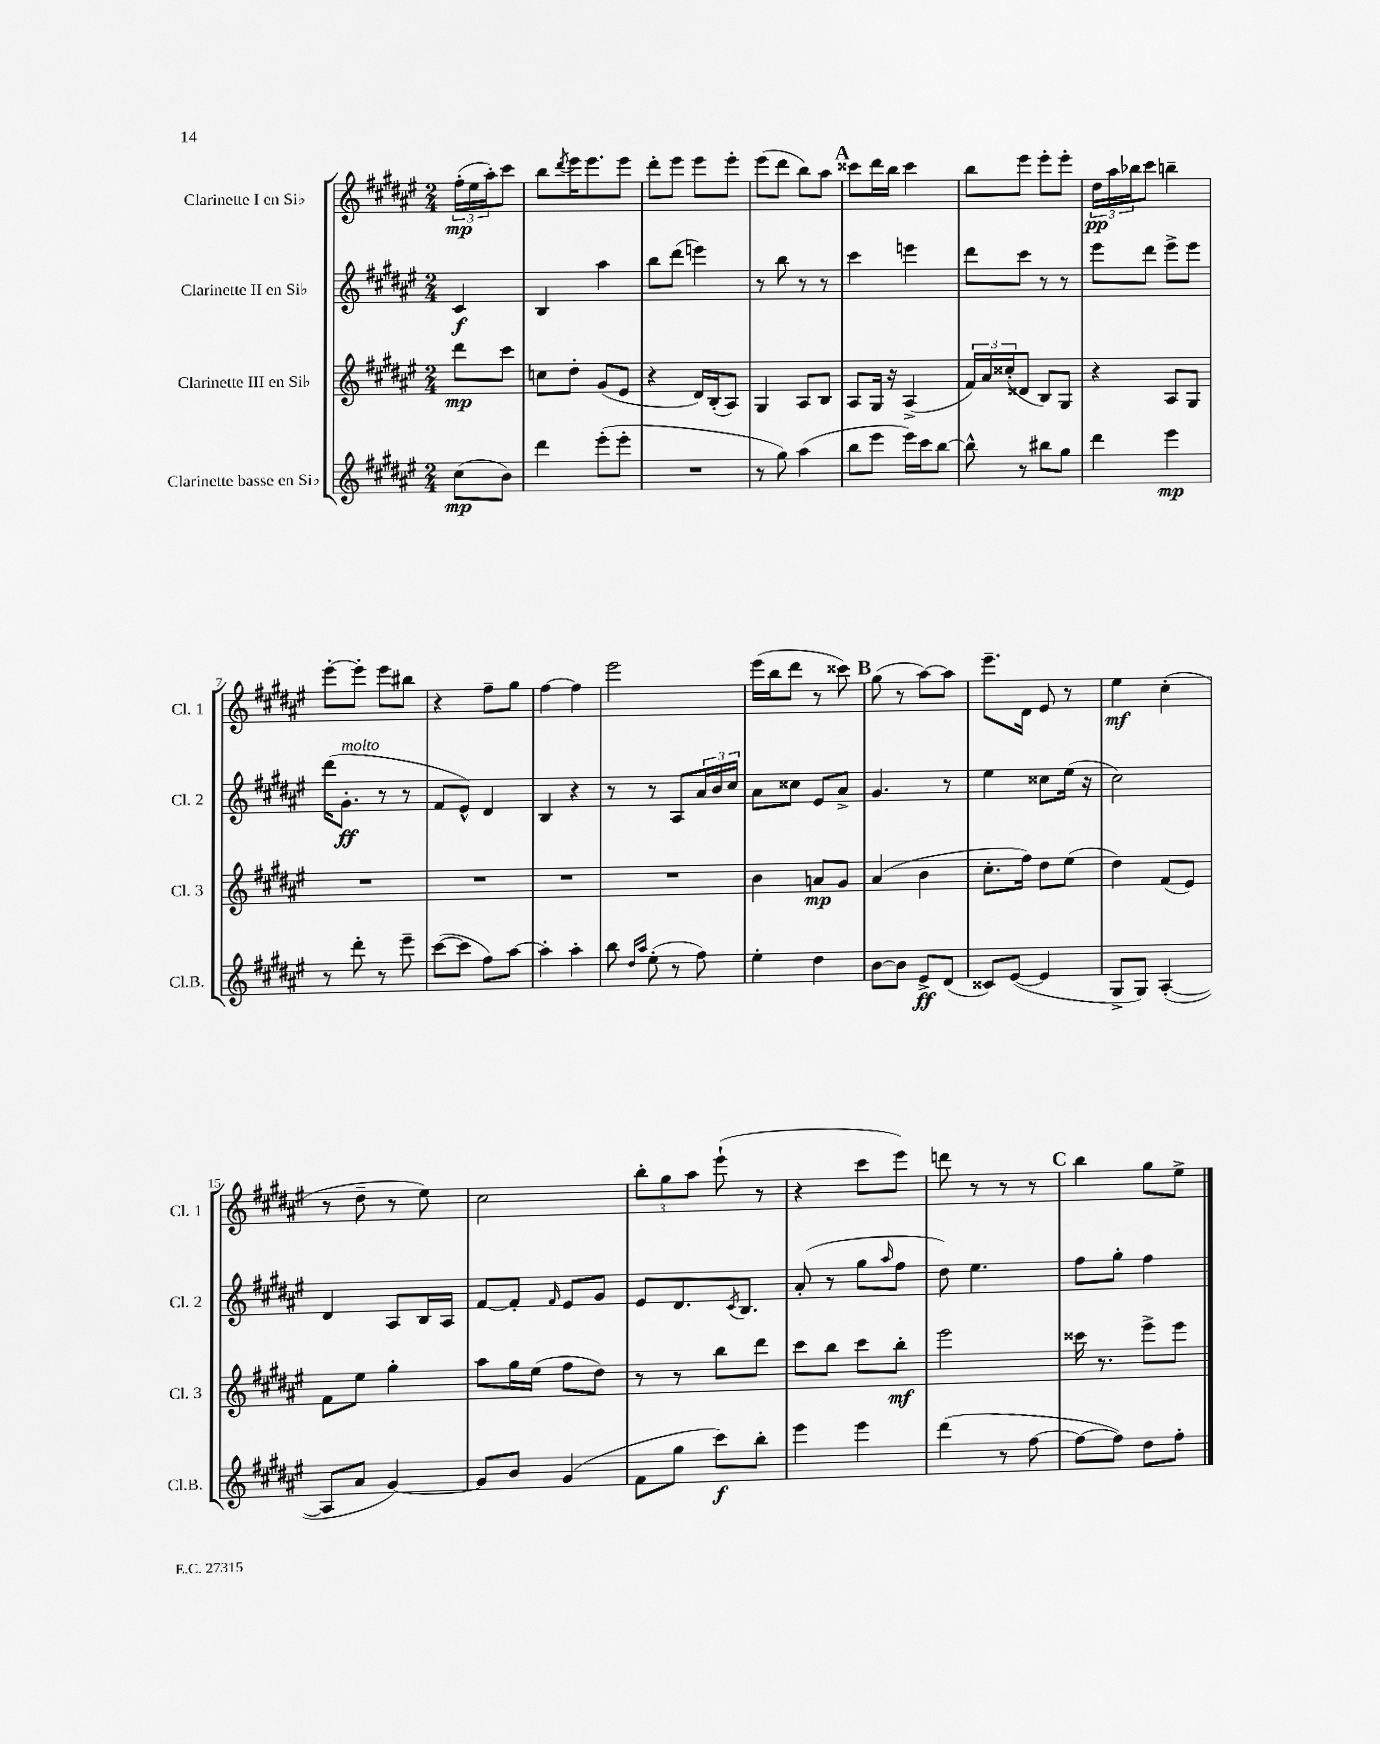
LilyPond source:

<<
\new StaffGroup <<
\new Staff = "s0" \with { instrumentName = "Clarinette I en Sib" shortInstrumentName = "Cl. 1" } {
    \clef treble \key fis \major \numericTimeSignature \time 2/4 \partial 4
    \tuplet 3/2 { fis''16-.\mp( eis''16 ais''16-.) } cis'''8 |
    b''8 \acciaccatura { dis'''8 } eis'''16 eis'''8. eis'''8 |
    dis'''8-. eis'''8 eis'''8 eis'''8-. |
    eis'''8( dis'''8 b''8) ais''8 |
    \mark \markup { \bold "A" } cisis'''8 dis'''16 b''16 cisis'''4 |
    b''8 eis'''8 eis'''8-. eis'''8-. |
    \tuplet 3/2 { dis''16\pp ais''16 bes''16 } cis'''8 b''4-- |
    eis'''8~-. eis'''8-. eis'''8 bis''8 |
    r4 fis''8-- gis''8 |
    fis''4~ fis''4 |
    eis'''2 |
    eis'''16( b''16 dis'''8 r8 cisis'''8) |
    \mark \markup { \bold "B" } gis''8( r8 ais''8~) ais''8 |
    eis'''8.-- dis'16 eis'8 r8 |
    eis''4\mf cis''4-.( |
    r8 dis''8-- r8 eis''8) |
    cis''2 |
    \tuplet 3/2 { b''8-. gis''8 ais''8 } eis'''8-!( r8 |
    r4 cis'''8 eis'''8) |
    d'''8 r8 r8 r8 |
    \mark \markup { \bold "C" } b''4 gis''8 eis''8-> \bar "|." |
}
\new Staff = "s1" \with { instrumentName = "Clarinette II en Sib" shortInstrumentName = "Cl. 2" } {
    \clef treble \key fis \major \numericTimeSignature \time 2/4 \partial 4
    cis'4\f |
    b4 ais''4 |
    b''8 dis'''8( e'''4) |
    r8 b''8 r8 r8 |
    \mark \markup { \bold "A" } cis'''4 e'''4 |
    dis'''8 cis'''8 r8 r8 |
    eis'''8 dis'''8 eis'''8-> eis'''8 |
    dis'''16( gis'8.-.\ff^\markup { \italic "molto" } r8 r8 |
    fis'8 eis'8-^) dis'4 |
    b4 r4 |
    r8 r8 ais8 \tuplet 3/2 { ais'16 b'16 cis''16 } |
    ais'8 cisis''8 eis'8 ais'8-> |
    \mark \markup { \bold "B" } gis'4. r8 |
    eis''4 cisis''8 eis''16( r16 |
    cis''2) |
    dis'4 ais8 b16 ais16 |
    fis'8~ fis'8-. \grace { fis'16 } eis'8 gis'8 |
    eis'8 dis'8. \acciaccatura { cis'8 } b8. |
    ais'8-.( r8 gis''8 \grace { ais''16 } fis''8 |
    dis''8) eis''4. |
    \mark \markup { \bold "C" } fis''8 gis''8-. fis''4 \bar "|." |
}
\new Staff = "s2" \with { instrumentName = "Clarinette III en Sib" shortInstrumentName = "Cl. 3" } {
    \clef treble \key fis \major \numericTimeSignature \time 2/4 \partial 4
    dis'''8\mp cis'''8 |
    c''8 dis''8-. gis'8( eis'8 |
    r4 dis'16) b16-.( ais8) |
    gis4 ais8 b8 |
    \mark \markup { \bold "A" } ais8 gis16 r16 ais4->( |
    \tuplet 3/2 { fis'16) ais'16 cisis''16-.( } disis'8 b8) gis8 |
    r4 ais8 gis8 |
    R2 |
    R2 |
    R2 |
    R2 |
    b'4 a'8\mp gis'8 |
    \mark \markup { \bold "B" } ais'4( b'4 |
    cis''8.-. fis''16) dis''8 eis''8( |
    dis''4) fis'8( eis'8) |
    fis'8 eis''8 gis''4-. |
    ais''8 gis''16 eis''16( fis''8 dis''8) |
    r8 r8 b''8 dis'''8 |
    cis'''8 b''8 cis'''8 b''8-.\mf |
    eis'''2 |
    \mark \markup { \bold "C" } cisis'''16 r8. eis'''8-> eis'''8 \bar "|." |
}
\new Staff = "s3" \with { instrumentName = "Clarinette basse en Sib" shortInstrumentName = "Cl.B." } {
    \clef treble \key fis \major \numericTimeSignature \time 2/4 \partial 4
    cis''8\mp( b'8) |
    dis'''4 eis'''8-.( eis'''8-. |
    R2 |
    r8 gis''8) ais''4( |
    \mark \markup { \bold "A" } b''8 eis'''8 eis'''16) cis'''16 b''8~ |
    b''8-^ r8 bis''8 gis''8 |
    dis'''4 eis'''4\mp |
    r8 dis'''8-. r8 eis'''8-- |
    cis'''8~( cis'''8 fis''8) ais''8~ |
    ais''4-. ais''4-. |
    b''8 \grace { dis''16 ais''16 } eis''8-.( r8 fis''8) |
    eis''4-. dis''4 |
    \mark \markup { \bold "B" } b'8~ b'8 eis'8->\ff dis'8( |
    cisis'8) eis'8~( eis'4 |
    gis8-> gis8) ais4~-.( |
    ais8 ais'8 gis'4~) |
    gis'8 b'8 gis'4( |
    fis'8 gis''8 cis'''8\f) b''8-. |
    eis'''4 eis'''4 |
    dis'''4( r8 fis''8~ |
    \mark \markup { \bold "C" } fis''8~ fis''8) dis''8 fis''8-. \bar "|." |
}
>>
>>
